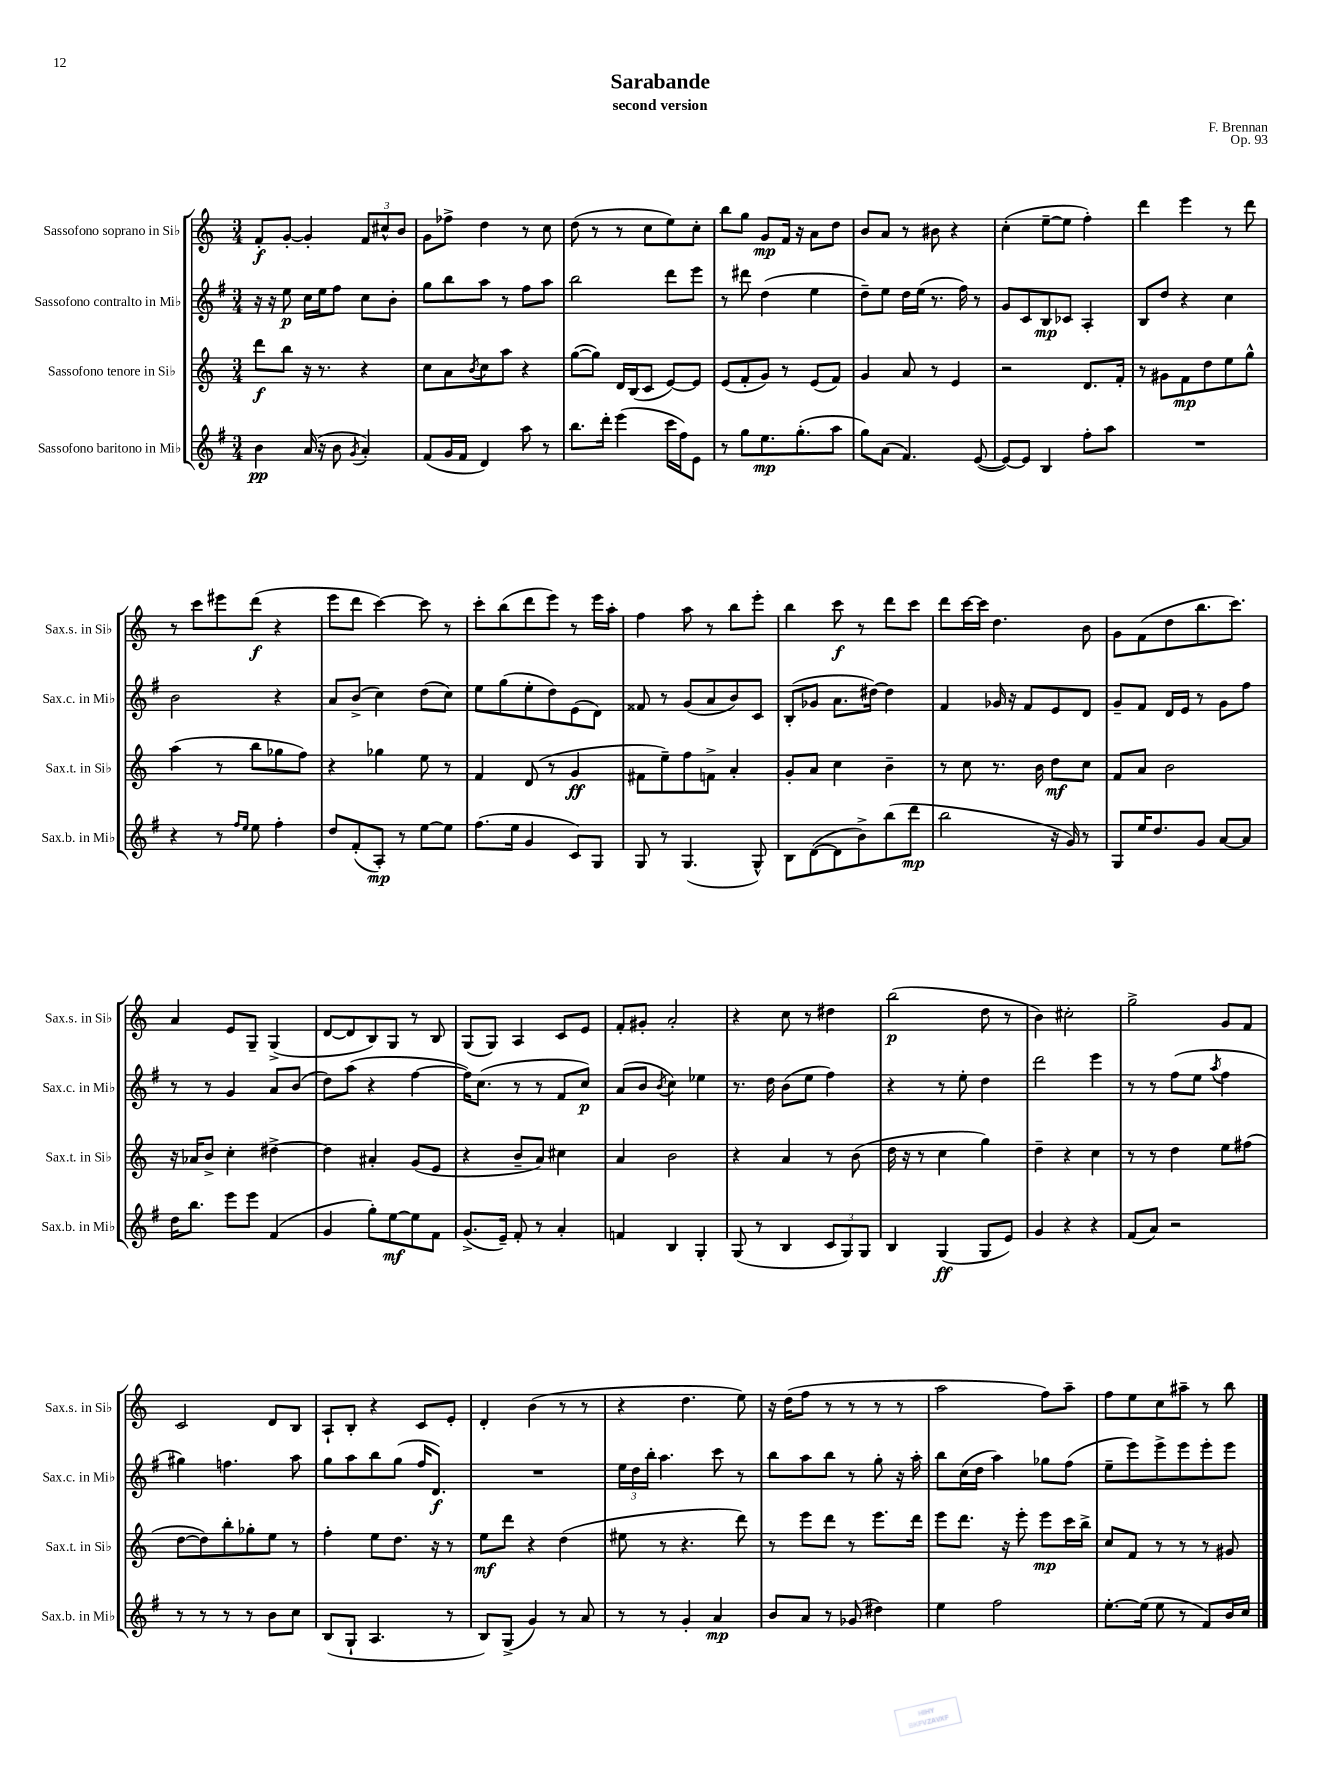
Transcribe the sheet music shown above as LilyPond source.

\header { title = "Sarabande" composer = "F. Brennan" subtitle = "second version" opus = "Op. 93" }
<<
\new StaffGroup <<
\new Staff = "s0" \with { instrumentName = "Sassofono soprano in Sib" shortInstrumentName = "Sax.s. in Sib" } {
    \clef treble \key c \major \numericTimeSignature \time 3/4
    f'8-.\f g'8~-. g'4-. \tuplet 3/2 { f'8 cis''8-^ b'8 } |
    g'8 fes''8-> d''4 r8 c''8 |
    d''8( r8 r8 c''8 e''8) c''8-. |
    b''8 g''8 g'8\mp f'16 r16 a'8 d''8 |
    b'8 a'8 r8 bis'8 r4 |
    c''4-.( e''8~-- e''8 f''4-.) |
    d'''4 e'''4 r8 d'''8 |
    r8 c'''8 eis'''8 d'''8\f( r4 |
    e'''8 d'''8 c'''4~) c'''8 r8 |
    c'''8-. b''8( d'''8 e'''8) r8 e'''16 a''16-. |
    f''4 a''8 r8 b''8 e'''8-. |
    b''4 c'''8\f r8 d'''8 c'''8 |
    d'''8 c'''16~ c'''16 d''4. b'8 |
    g'8 f'8( d''8 b''8. c'''8.) |
    a'4 e'8 g8-- g4->( |
    d'8~ d'8 b8) g8 r8 b8 |
    g8( g8) a4 c'8 e'8 |
    f'8-. gis'8-. a'2-. |
    r4 c''8 r8 dis''4 |
    b''2\p( d''8 r8 |
    b'4) cis''2-. |
    g''2-> g'8 f'8 |
    c'2 d'8 b8 |
    a8-! b8-. r4 c'8 e'8-. |
    d'4-. b'4( r8 r8 |
    r4 d''4. e''8) |
    r16 d''16( f''8 r8 r8 r8 r8 |
    a''2 f''8) a''8-- |
    f''8 e''8 c''8 ais''8-- r8 b''8 \bar "|." |
}
\new Staff = "s1" \with { instrumentName = "Sassofono contralto in Mib" shortInstrumentName = "Sax.c. in Mib" } {
    \clef treble \key g \major \numericTimeSignature \time 3/4
    r16 r16 e''8\p c''16 e''16 fis''8 c''8 b'8-. |
    g''8 b''8 a''8 r8 fis''8 a''8 |
    b''2 d'''8 e'''8 |
    r8 dis'''8 d''4( e''4 |
    d''8--) e''8 d''16 e''16( r8. fis''16) r8 |
    g'8 c'8 b8\mp ces'8 a4-. |
    b8 d''8 r4 c''4 |
    b'2 r4 |
    a'8 b'8->( c''4) d''8( c''8) |
    e''8 g''8( e''8-. d''8) e'8( d'8) |
    fisis'8 r8 g'8( a'8 b'8) c'8 |
    b8-.( ges'8 a'8. dis''16~) dis''4 |
    fis'4 ges'16 r16 fis'8 e'8 d'8 |
    g'8-- fis'8 d'16 e'16 r8 g'8 fis''8 |
    r8 r8 g'4 a'8 b'8( |
    d''8) a''8( r4 fis''4~ |
    fis''16) c''8.( r8 r8 fis'8 c''8\p) |
    a'8( b'8 \acciaccatura { b'8 } c''4) ees''4 |
    r8. d''16 b'8( e''8 fis''4) |
    r4 r8 e''8-. d''4 |
    d'''2 e'''4 |
    r8 r8 fis''8( e''8 \acciaccatura { a''8 } fis''4 |
    gis''4) f''4. a''8 |
    g''8 a''8 b''8 g''8( fis''16 d'8.\f) |
    R2. |
    \tuplet 3/2 { e''16 d''16 b''16-. } a''4. c'''8 r8 |
    b''8 a''8 b''8 r8 g''8-. r16 a''16-. |
    b''8 c''16( d''16 a''4) ges''8 fis''8( |
    e''8-- e'''8) e'''8-> e'''8 e'''8-. e'''8 \bar "|." |
}
\new Staff = "s2" \with { instrumentName = "Sassofono tenore in Sib" shortInstrumentName = "Sax.t. in Sib" } {
    \clef treble \key c \major \numericTimeSignature \time 3/4
    d'''8\f b''8 r16 r8. r4 |
    c''8 a'8 \acciaccatura { b'8 } c''8 a''8 r4 |
    g''8~( g''8) d'16 b16( c'8 e'8~) e'8 |
    e'8( f'8-. g'8) r8 e'8( f'8) |
    g'4 a'8 r8 e'4 |
    r2 d'8. f'16-. |
    r8 gis'8 f'8\mp d''8 e''8 g''8-^ |
    a''4( r8 b''8 ges''8 f''8) |
    r4 ges''4 e''8 r8 |
    f'4 d'8( r8 g'4\ff |
    fis'8 e''8--) f''8 f'8-> a'4-. |
    g'8-. a'8 c''4 b'4-- |
    r8 c''8 r8. b'16 d''8\mf c''8 |
    f'8 a'8 b'2 |
    r16 aes'16 b'8-> c''4-. dis''4~-> |
    dis''4 ais'4-. g'8( e'8 |
    r4 b'8-- a'8) cis''4 |
    a'4 b'2 |
    r4 a'4 r8 b'8( |
    d''16 r16 r8 c''4 g''4) |
    d''4-- r4 c''4 |
    r8 r8 d''4 e''8 fis''8( |
    d''8~ d''8) b''8-. ges''8-. e''8 r8 |
    f''4-. e''8 d''8. r16 r8 |
    e''8\mf d'''8 r4 d''4( |
    eis''8 r8 r4. d'''8) |
    r8 e'''8 d'''8 r8 e'''8. d'''16 |
    e'''8 d'''8. r16 e'''8-. e'''8\mp c'''16 b''16-> |
    c''8 f'8 r8 r8 r8 gis'8 \bar "|." |
}
\new Staff = "s3" \with { instrumentName = "Sassofono baritono in Mib" shortInstrumentName = "Sax.b. in Mib" } {
    \clef treble \key g \major \numericTimeSignature \time 3/4
    b'4\pp a'16( r16 b'8 \acciaccatura { g'8 } a'4-.) |
    fis'8( g'16 fis'16 d'4) a''8 r8 |
    b''8. d'''16-. e'''4( c'''16 fis''16) e'8 |
    r8 g''8 e''8.\mp g''8.-.( a''8 |
    g''8) a'8( fis'4.) e'8~( |
    e'8~) e'8 b4 fis''8-. a''8 |
    R2. |
    r4 r8 \grace { fis''16 e''16 } e''8 fis''4-. |
    d''8 fis'8-.( a8-.\mp) r8 e''8~ e''8 |
    fis''8.( e''16 g'4 c'8) g8 |
    g8 r8 g4.( g8-^) |
    b8 d'8~( d'8 b'8->) b''8( d'''8\mp |
    b''2 r16 g'16) r8 |
    g8 e''16 d''8. g'8 a'8~ a'8 |
    d''16 b''8. e'''8 e'''8 fis'4( |
    g'4 g''8-.) e''8~\mf e''8 fis'8 |
    g'8.->( e'16--) fis'8-. r8 a'4-. |
    f'4 b4 g4-. |
    g8( r8 b4 \tuplet 3/2 { c'8 g8) g8 } |
    b4 g4\ff( g8 e'8) |
    g'4 r4 r4 |
    fis'8( a'8) r2 |
    r8 r8 r8 r8 b'8 c''8 |
    b8( g8-! a4. r8 |
    b8) g8->( g'4) r8 a'8 |
    r8 r8 g'4-. a'4\mp |
    b'8 a'8 r8 ges'8( dis''4) |
    e''4 fis''2 |
    e''8.~-. e''16( e''8 r8 fis'8) b'16 c''16 \bar "|." |
}
>>
>>
\layout { \context { \Score \remove "Bar_number_engraver" } }
